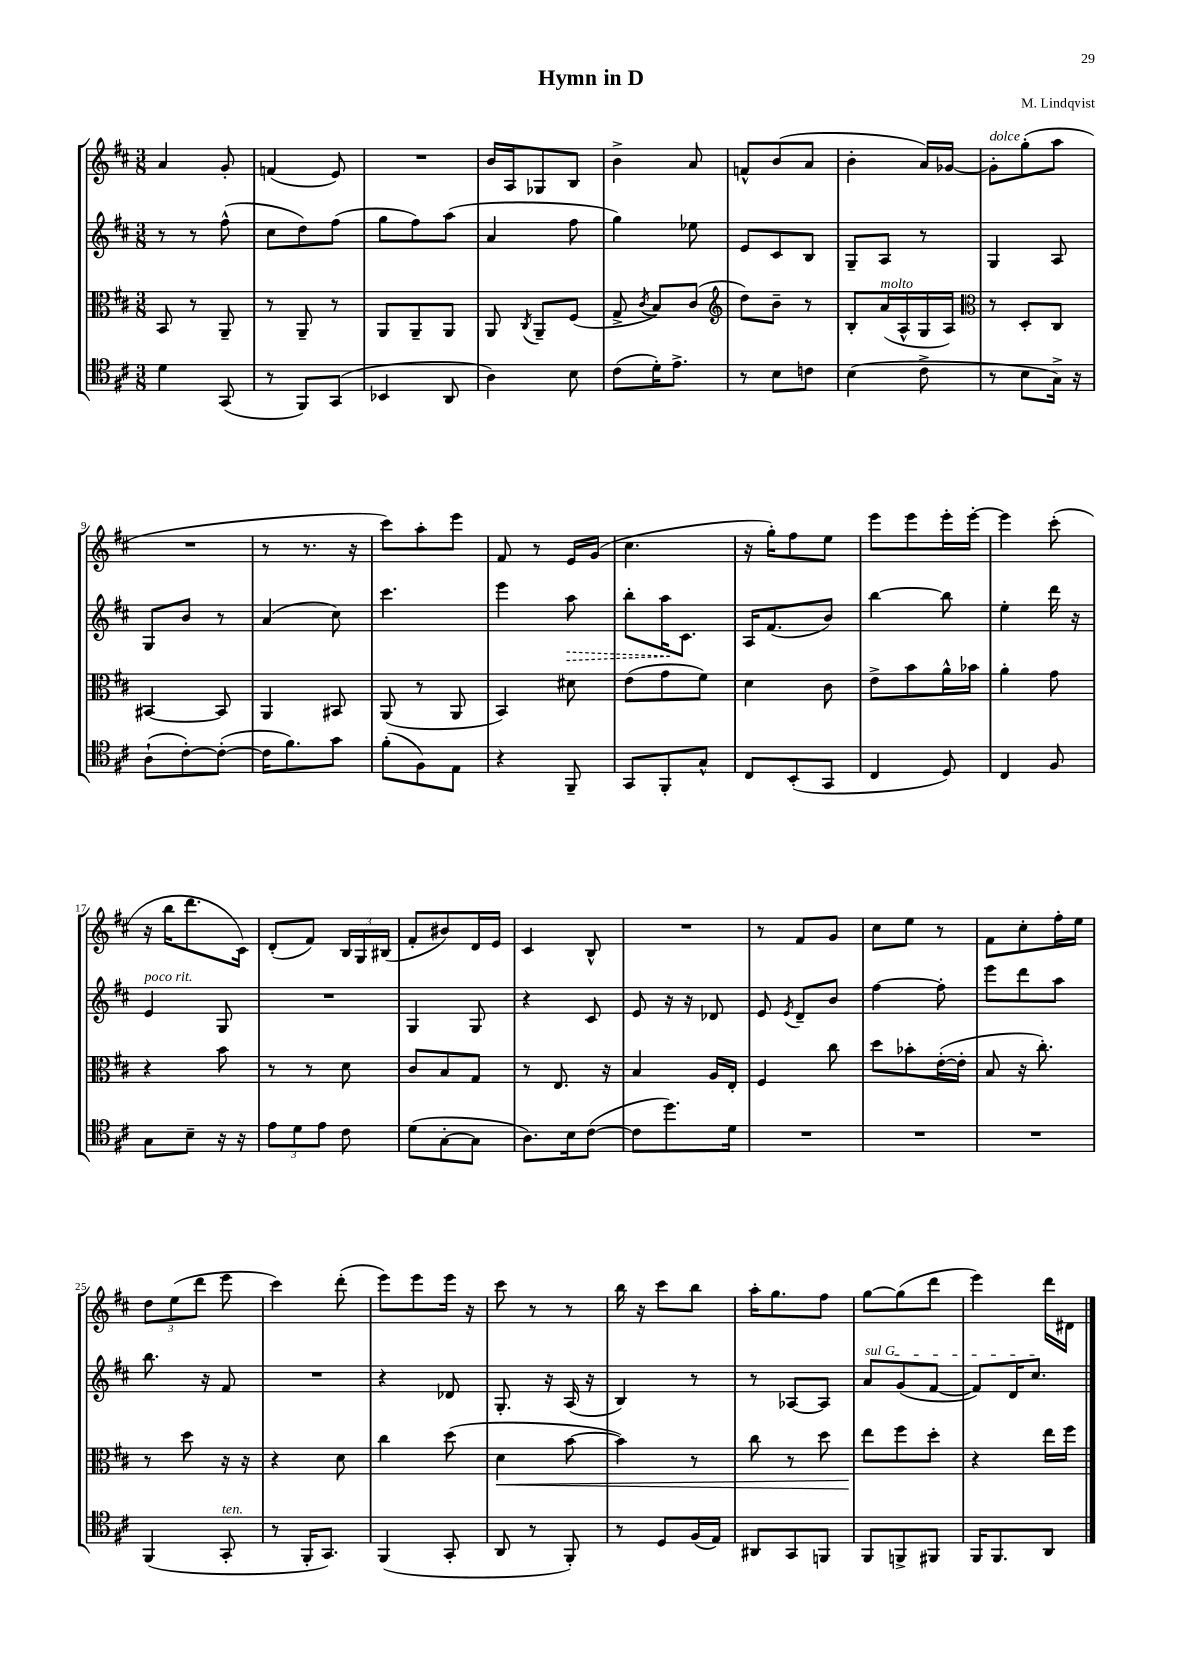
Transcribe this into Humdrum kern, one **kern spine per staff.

**kern	**kern	**dynam	**kern	**dynam	**kern
*part4	*part3	*part3	*part2	*part2	*part1
*staff4	*staff3	*staff3	*staff2	*staff2	*staff1
*clefC4	*clefC3	*	*clefG2	*	*clefG2
*k[f#c#]	*k[f#c#]	*	*k[f#c#]	*	*k[f#c#]
*M3/8	*M3/8	*	*M3/8	*	*M3/8
=1	=1	=1	=1	=1	=1
4d\	8BB/	.	8r	.	4a/
.	8r	.	8r	.	.
(8GG/	8AA~/	.	(8ff#^^\	.	8g'/
=2	=2	=2	=2	=2	=2
8r	8r	.	8cc#\L	.	(4fn/
8FF#/L)	8AA~/	.	8dd\)	.	.
(8GG/J	8r	.	(8ff#\J	.	8e/)
=3	=3	=3	=3	=3	=3
4BB-X/	8AA/L	.	8gg\L	.	4.r
.	8AA~/	.	8ff#\)	.	.
8AA/	8AA/J	.	(8aa\J	.	.
=4	=4	=4	=4	=4	=4
4A\)	8AA/	.	4a/	.	16b/LL
.	.	.	.	.	16A/J
.	8qC#/	.	.	.	.
.	8AA~/L	.	.	.	8G-X/
8B\	(8F#/J	.	8ff#\	.	8B/J
=5	=5	=5	=5	=5	=5
(8c#\L	8G^/	.	4gg\)	.	4b^\
.	8qc#/	.	.	.	.
16d'\K)	8B/L)	.	.	.	.
8.e^\J	.	.	.	.	.
.	(8c#/J	.	8ee-X\	.	8a/
=6	=6	=6	=6	=6	=6
*	*clefG2	*	*	*	*
8r	8dd\L)	.	8e/L	.	8fn^^/L
8B\L	8b~\J	.	8c#/	.	(8b/
8cn\J	8r	.	8B/J	.	8a/J
=7	=7	=7	=7	=7	=7
(4B\	8B'/L	.	8G~/L	.	4b'\
!	!LO:TX:a:i:t=molto	!	!	!	!
.	(16a/L	.	8A/J	.	.
.	16A^^/	.	.	.	.
8c#^\	16G/	.	8r	.	16a/LL)
.	16A/JJ)	.	.	.	[16g-X/JJ
=8	=8	=8	=8	=8	=8
*	*clefC3	*	*	*	*
!	!	!	!	!	!LO:TX:a:i:t=dolce
8r	8r	.	4G/	.	8g-'\L]
8B\L	8D'/L	.	.	.	(8gg'\
16G^\Jk)	8C#/J	.	8A/	.	8aa\J
16r	.	.	.	.	.
!!LO:LB:g=z
=9	=9	=9	=9	=9	=9
(8A`\L	[4BB#X/	.	8G/L	.	4.r
[8c#'\)	.	.	8b/J	.	.
(8c#'\J_	8BB#/]	.	8r	.	.
=10	=10	=10	=10	=10	=10
16c#\KL]	4AA/	.	(4a/	.	8r
8.f#\)	.	.	.	.	.
.	.	.	.	.	8.r
8g\J	8BB#X/	.	8cc#\)	.	.
.	.	.	.	.	16r
=11	=11	=11	=11	=11	=11
(8f#'\L	(8AA/	.	4.ccc#\	.	8ccc#\L)
8F#\)	8r	.	.	.	8aa'\
8E\J	8AA/	.	.	.	8eee\J
=12	=12	=12	=12	=12	=12
4r	4BB/)	.	4eee\	.	8f#/
.	.	.	.	.	8r
!	!	!	!	!LO:HP:b	!
8FF#~/	8d#X\	.	8aa\	>	16e/LL
.	.	.	.	.	(16g/JJ
=13	=13	=13	=13	=13	=13
8GG/L	(8e\L	.	8bb'\L	.	4.cc#\
8FF#'/	8g\	.	16aa\K	.	.
.	.	.	8.c#\J	]	.
8G^^/J	8f#\J)	.	.	.	.
=14	=14	=14	=14	=14	=14
8C#/L	4d\	.	16A/KL	.	16r
.	.	.	(8.f#/	.	16gg'\KL)
(8BB'/	.	.	.	.	8ff#\
8GG/J	8c#\	.	8b/J)	.	8ee\J
=15	=15	=15	=15	=15	=15
4C#/	8e^\L	.	[4bb\	.	8eee\L
.	8b\	.	.	.	8eee\
8D/)	16a^^\L	.	8bb\]	.	16eee'\L
.	16b-X\JJ	.	.	.	[16eee'\JJ
=16	=16	=16	=16	=16	=16
4C#/	4a'\	.	4ee'\	.	4eee\]
8F#/	8g\	.	16ddd\	.	(8ccc#'\
.	.	.	16r	.	.
!!LO:LB:g=z
=17	=17	=17	=17	=17	=17
!	!	!	!LO:TX:a:i:t=poco rit.	!	!
8G\L	4r	.	4e/	.	16r
.	.	.	.	.	16bb\KL
8B~\J	.	.	.	.	8.ddd\
16r	8b\	.	8G/	.	.
16r	.	.	.	.	16c#\Jk)
=18	=18	=18	=18	=18	=18
12e\L	8r	.	4.r	.	(8d'/L
12d\	.	.	.	.	.
.	8r	.	.	.	8f#/J)
12e\J	.	.	.	.	.
8c#\	8d\	.	.	.	24B/LL
.	.	.	.	.	24G/
.	.	.	.	.	(24B#X/JJ
=19	=19	=19	=19	=19	=19
(8d\L	8c#/L	.	4G/	.	8f#'/L
[8G'\	8B/	.	.	.	8b#X/)
8G\J]	8G/J	.	8G/	.	16d/L
.	.	.	.	.	16e/JJ
=20	=20	=20	=20	=20	=20
8.A\L)	8r	.	4r	.	4c#/
.	8.E/	.	.	.	.
16B\k	.	.	.	.	.
([8c#\J	.	.	8c#/	.	8B^^/
.	16r	.	.	.	.
=21	=21	=21	=21	=21	=21
8c#\L]	4B/	.	8e/	.	4.r
8.dd\)	.	.	16r	.	.
.	.	.	16r	.	.
.	16A/LL	.	8d-X/	.	.
16d\Jk	16E'/JJ	.	.	.	.
=22	=22	=22	=22	=22	=22
4.r	4F#/	.	8e/	.	8r
.	.	.	8qe/	.	.
.	.	.	8d~/L	.	8f#/L
.	8cc#\	.	8b/J	.	8g/J
=23	=23	=23	=23	=23	=23
4.r	8dd\L	.	[4ff#\	.	8cc#\L
.	8b-X'\	.	.	.	8ee\J
.	([16e'\L	.	8ff#'\]	.	8r
.	16e'\JJ]	.	.	.	.
=24	=24	=24	=24	=24	=24
4.r	8B/	.	8eee\L	.	8f#\L
.	16r	.	8ddd\	.	8cc#'\
.	8.cc#'\)	.	.	.	.
.	.	.	8aa\J	.	16ff#'\L
.	.	.	.	.	16ee\JJ
!!LO:LB:g=z
=25	=25	=25	=25	=25	=25
(4FF#/	8r	.	8.bb\	.	12dd\L
.	.	.	.	.	(12ee\
.	8dd\	.	.	.	.
.	.	.	.	.	12ddd\J
.	.	.	16r	.	.
!LO:TX:a:i:t=ten.	!	!	!	!	!
8GG'/	16r	.	8f#/	.	8eee\
.	16r	.	.	.	.
=26	=26	=26	=26	=26	=26
8r	4r	.	4.r	.	4ccc#\)
16FF#'/KL	.	.	.	.	.
8.GG/J)	.	.	.	.	.
.	8d\	.	.	.	(8ddd'\
=27	=27	=27	=27	=27	=27
(4FF#/	4cc#\	.	4r	.	8eee\L)
.	.	.	.	.	8eee\
8GG'/	(8dd\	.	8d-X/	.	16eee\Jk
.	.	.	.	.	16r
=28	=28	=28	=28	=28	=28
!	!	!LO:HP:b	!	!	!
8AA/	4d\	<	8.G'/	.	8ccc#\
8r	.	.	.	.	8r
.	.	.	16r	.	.
8FF#'/)	[8b\	.	(16A/	.	8r
.	.	.	16r	.	.
=29	=29	=29	=29	=29	=29
8r	4b\])	.	4B/)	.	16bb\
.	.	.	.	.	16r
8D/L	.	.	.	.	8ccc#\L
(16F#/L	8r	.	8r	.	8bb\J
16E/JJ)	.	.	.	.	.
=30	=30	=30	=30	=30	=30
8AA#X/L	8cc#\	.	8r	.	16aa'\KL
.	.	.	.	.	8.gg\
8GG/	8r	.	[8A-X/L	.	.
8FFn/J	8dd\	.	8A-/J]	.	8ff#\J
=31	=31	=31	=31	=31	=31
!	!	!	!LO:TX:a:i:t=sul G	!	!
8FF#/L	8ee\L	.	8a/L	.	[8gg\L
8FFn^/	8ff#\	[	(8g/	.	(8gg\]
8FF#X/J	8dd'\J	.	[8f#/J	.	8ddd\J
=32	=32	=32	=32	=32	=32
16FF#/KL	4r	.	8f#/L])	.	4eee\)
8.FF#/	.	.	.	.	.
.	.	.	16d/K	.	.
.	.	.	8.cc#/J	.	.
8AA/J	16ee\LL	.	.	.	16ddd\LL
.	16ff#\JJ	.	.	.	16d#X\JJ
==	==	==	==	==	==
*-	*-	*-	*-	*-	*-
